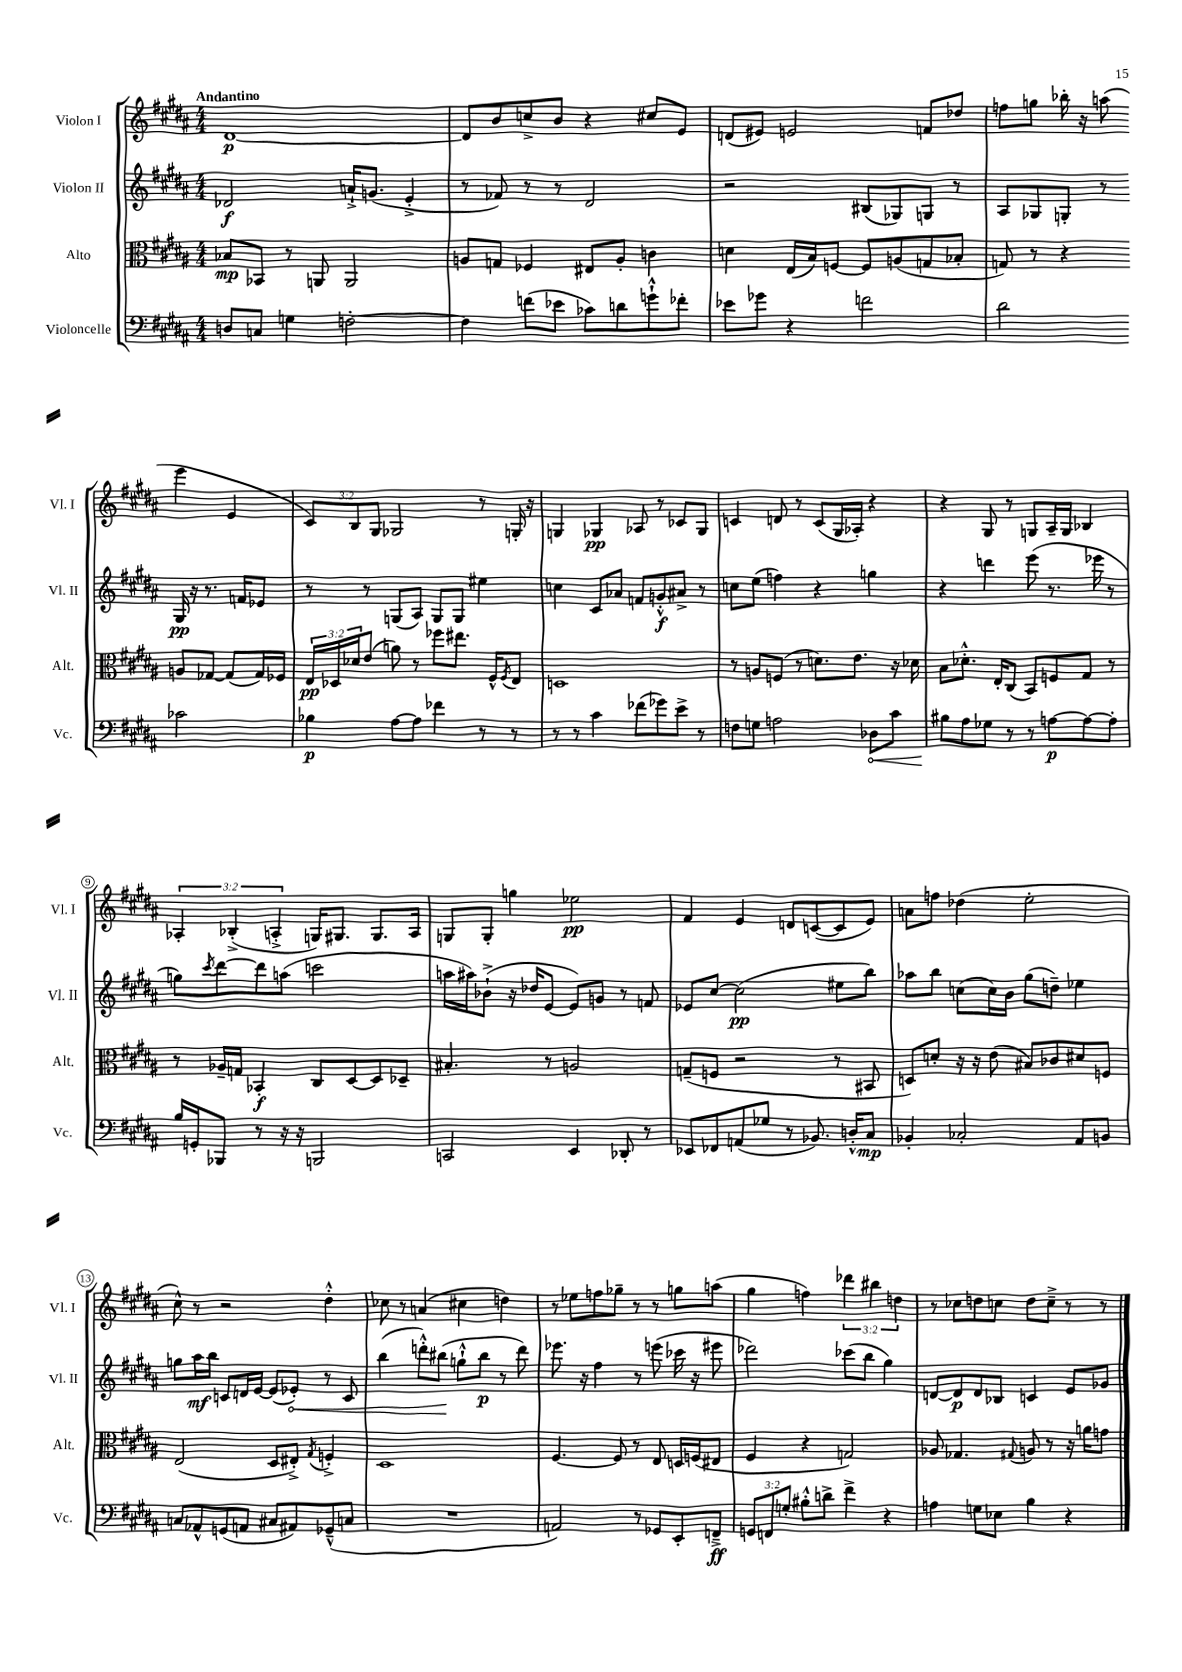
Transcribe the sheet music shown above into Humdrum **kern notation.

**kern	**kern	**kern	**kern
*staff4	*staff3	*staff2	*staff1
*clefF4	*clefC3	*clefG2	*clefG2
*k[f#c#g#d#a#]	*k[f#c#g#d#a#]	*k[f#c#g#d#a#]	*k[f#c#g#d#a#]
*M4/4	*M4/4	*M4/4	*M4/4
8D	8B-	2d-	[1d#
8C	8BB-	.	.
4G	8r	.	.
.	8AA	.	.
[2F'	2AA	16a`^	.
.	.	(8.g	.
.	.	4e'^	.
=	=	=	=
4F]	8A	8r	8d#]
.	8G	8f-)	8b
(8f	4F-	8r	8cc^
8e-	.	8r	8b
8c-)	8E#	2d#	4r
8d	8A'	.	.
8g`^^	4c	.	8cc#
8f-'	.	.	8e
=	=	=	=
8e-	4d	2r	(8d
8g-	.	.	8e#)
4r	(16E	.	2e
.	16B)	.	.
.	[8F	.	.
2f	8F]	(8B#	.
.	(8A	8G-)	.
.	8G	8G	8f
.	8B-'	8r	8dd-
=	=	=	=
2d#	8G)	8A#	8ff
.	8r	8G-	8gg
.	4r	8G'	16bb-'
.	.	.	16r
.	.	8r	(8aa
2c-	8A	16G	4eee
.	.	16r	.
.	[8G-	8.r	.
.	(8G-]	.	4e
.	.	16f	.
.	16G-)	8e-	.
.	16F-	.	.
=	=	=	=
4B-	24E	8r	12c#)
.	24D-	.	.
.	24d-	.	12B
.	(8e	8r	.
.	.	.	12G#
[8A#	8a)	(8G	2G-
8A#]	8r	8A#)	.
4f-	8ff-	8G	.
.	8.ee#	8G	.
8r	.	4ee#	8r
.	16F#^^	.	.
.	8qF#	.	.
8r	8E	.	16G'
.	.	.	16r
=	=	=	=
8r	1D	4cc	4G
8r	.	.	.
4c#	.	8c#	4G-
.	.	8a-	.
(8f-	.	8f	8A-
8g-)	.	8g'^^	8r
8e^	.	8a#^	8c-
8r	.	8r	8G-
=	=	=	=
8F	8r	8cc	4c
8G	8A	(8ee	.
2A	(8F	4ff)	8d
.	8r	.	8r
.	8.d)	4r	(8c
.	.	.	16G#
.	8.e	.	16A-')
8D-	.	4gg	4r
8c#	16r	.	.
.	16d-	.	.
=	=	=	=
8B#	8B	4r	4r
8A#	8.d-'^^	.	.
8G-	.	4ddd	8G#
.	16E'	.	.
8r	(8C#	.	8r
8r	8BB)	(8eee	8G
[8A	8F	8.r	16A#~
.	.	.	16G
8A_	8G#	.	4B-
.	.	16eee-	.
8A']	8r	8r	.
=	=	=	=
16B	8r	8gg)	6A-'
16GG'	.	.	.
.	.	8qccc#	.
8BBB-	16A-~	[8ddd#	.
.	.	.	(6B-'^
.	16G	.	.
8r	4BB-'	8ddd#]	.
.	.	.	6A'^
16r	.	(8aa	.
16r	.	.	.
2BBB	8C#	2ccc	16G)
.	.	.	8.G#
.	[8D#	.	.
.	8D#]	.	8.G#
.	8D-~	.	.
.	.	.	16A
=	=	=	=
2CC	4.B#'	16aa	8G
.	.	16aa#)	.
.	.	(8b-`^	8G'
.	.	16r	4gg
.	.	16dd-	.
.	8r	[8e	.
4EE	2A	8e])	2ee-
.	.	8g	.
8DD-'	.	8r	.
8r	.	8f	.
=	=	=	=
8EE-	(8G~	8e-	4f#
8FF-	8F	[8cc#	.
(8AA	2r	(2cc#]	4e
8G-	.	.	.
8r	.	.	8d
8.BB-)	.	.	([8c
.	8r	8ee#	8c]
16D'^^	.	.	.
8C#	8BB#	8bb)	8e)
=	=	=	=
4BB-'	8D)	8aa-	8a
.	8d'	8bb	8ff
2C-'	16r	(8cc	(4dd-
.	16r	.	.
.	(8e	16cc)	.
.	.	16b	.
.	8B#)	(8gg#	2ee'
.	8c-	8dd~)	.
8AA#	8d#	4ee-	.
8BB	8F	.	.
=	=	=	=
8C	(2E	8gg	8cc#^^)
8AA-^^	.	16aa#	8r
.	.	16bb	.
(8GG	.	8c	2r
8AA	.	16d	.
.	.	[16e	.
8C#	8D#	(8e]	.
8AA#)	8E#'^)	8e-')	.
.	8qG#	.	.
(8GG-~^^	4F'^	8r	4dd#'^^
8C	.	8c	.
=	=	=	=
1r	1D#	(4bb	8cc-
.	.	.	8r
.	.	8ddd'^^)	(4a
.	.	(8bb#	.
.	.	8gg`^^	4cc#
.	.	8bb#	.
.	.	8r	4dd)
.	.	8ddd)	.
=	=	=	=
2AA)	[4.F#	8.eee-	8r
.	.	.	8ee-
.	.	16r	.
.	.	4ff#	8ff
.	8F#]	.	8gg-~
8r	8r	8r	8r
8GG-	8E	(8eee	8r
8EE'	16D	16ccc-	8gg
.	(16F	16r	.
8FF~^	8E#	8eee#	(8aa
=	=	=	=
12GG	4F#	2ddd-)	4gg#
12FF	.	.	.
12G'	.	.	.
8B#'^^	4r	.	4ff)
8d^	.	.	.
4f#^	2G)	(8ccc-	6ddd-
.	.	8bb	.
.	.	.	6bb#
4r	.	4gg#)	.
.	.	.	6dd
=	=	=	=
4A	8A-	[8d	8r
.	4.G-	8d]	8cc-
8G	.	8d	8dd
8E-	.	8B-	8cc
.	8qqG#	.	.
4B	8A	4c	8dd
.	8r	.	8cc~^
4r	16r	8e	8r
.	16a	.	.
.	8g	8g-	8r
==	==	==	==
*-	*-	*-	*-
